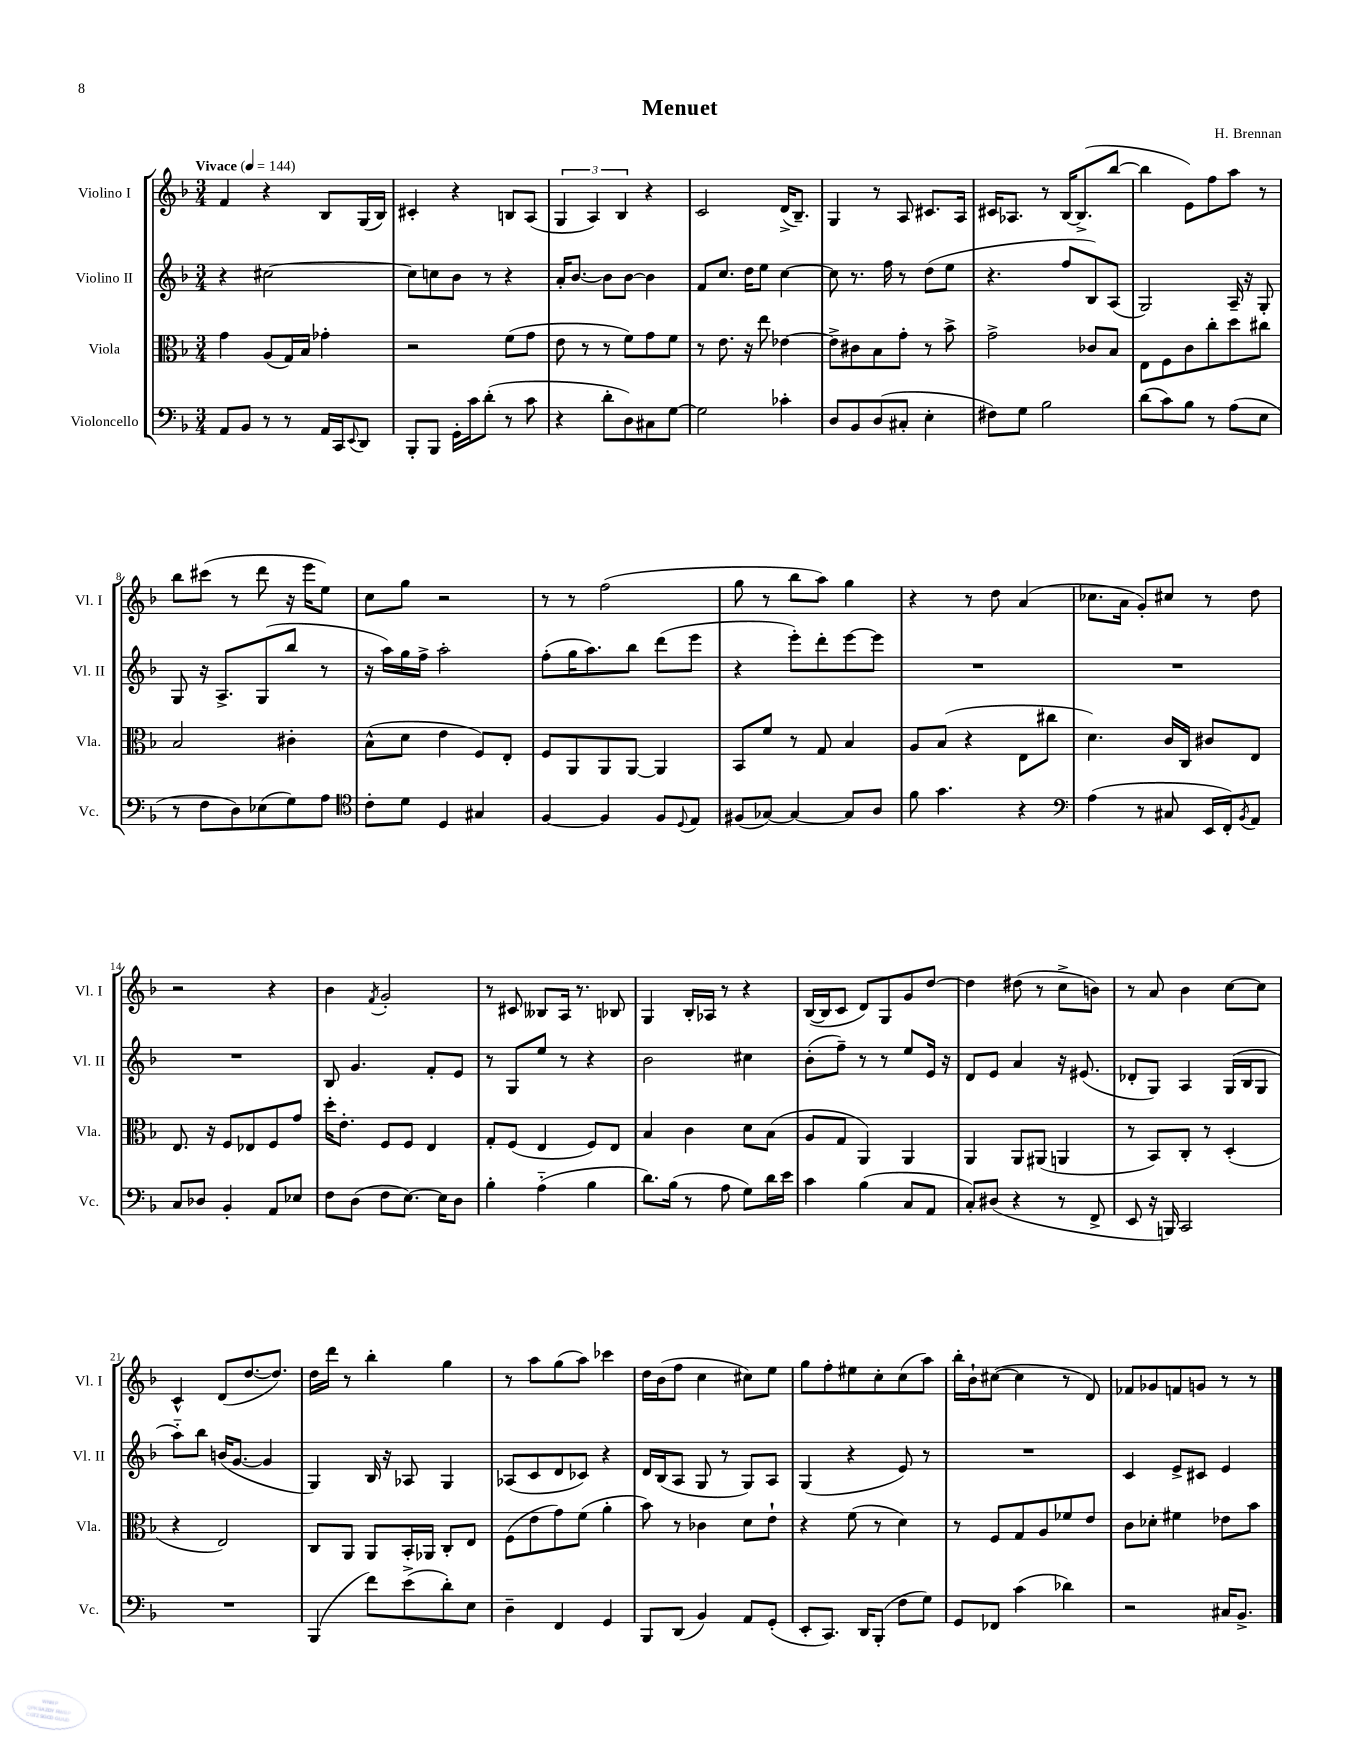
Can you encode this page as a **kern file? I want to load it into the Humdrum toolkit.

**kern	**kern	**kern	**kern
*staff4	*staff3	*staff2	*staff1
*clefF4	*clefC3	*clefG2	*clefG2
*k[b-]	*k[b-]	*k[b-]	*k[b-]
*M3/4	*M3/4	*M3/4	*M3/4
*MM144	*MM144	*MM144	*MM144
8AA	4g	4r	4f
8BB-	.	.	.
8r	(8A	[2cc#	4r
8r	16G)	.	.
.	16B-	.	.
16AA	4g-'	.	8B-
16CC	.	.	.
8qqEE	.	.	.
8DD	.	.	(16G
.	.	.	16B-)
=	=	=	=
8BBB-'	2r	8cc#]	4c#'
8BBB-	.	8cc	.
16GG'	.	8b-	4r
16c	.	.	.
(8d'	.	8r	.
8r	(8f	4r	8B
8c	8g	.	(8A
=	=	=	=
4r	8e	16a'	6G
.	.	[8.b-	.
.	8r	.	.
.	.	.	6A)
8d'	8r	8b-]	.
.	.	.	6B-
8D)	8f)	[8b-	.
8C#	8g	4b-]	4r
[8G	8f	.	.
=	=	=	=
2G]	8r	8f	2c
.	8.e	8.cc	.
.	16r	16dd	.
.	8ee	8ee	.
4c-'	[4e-	[4cc	(16d^
.	.	.	8.B-~)
=	=	=	=
8D	8e-^]	8cc]	4G
8BB-	8c#	8.r	.
(8D	8B-	.	8r
.	.	16ff	.
8C#'	8g'	8r	8A
4E'	8r	(8dd	8.c#
.	8b-^	8ee	.
.	.	.	16A
=	=	=	=
8F#)	2g^	4.r	16c#
.	.	.	8.A-
8G	.	.	.
2B-	.	.	8r
.	.	8ff	[16B-
.	.	.	(8.B-^]
.	8c-	8B-)	.
.	8B-	(8A	[8bb-
=	=	=	=
(8d	8E	2G)	4bb-]
8c)	8F	.	.
8B-	8c	.	8e)
8r	8cc'	.	8ff
(8A	8dd	16A~	8aa
.	.	16r	.
8E	8cc#	8G'	8r
=	=	=	=
8r	2B-	8G	8bb-
8F	.	16r	(8ccc#
.	.	8.A^	.
8D)	.	.	8r
(8E-	.	(8G	8ddd
8G)	4c#'	8bb-	16r
.	.	.	16eee
8A	.	8r	8ee)
=	=	=	=
*clefC4	*	*	*
8c'	(8B-^^	16r	8cc
.	.	16aa)	.
8d	8d	16gg	8gg
.	.	16ff^	.
4D	4e	2aa'	2r
4G#	8F)	.	.
.	8E'	.	.
=	=	=	=
[4F	8F	(8ff'	8r
.	8AA	16gg	8r
.	.	8.aa)	.
4F]	8AA	.	(2ff
.	[8AA	8bb-	.
8F	4AA]	(8ddd	.
8qqD	.	.	.
8E	.	8eee	.
=	=	=	=
(8F#	8BB-	4r	8gg
[8G-)	8f	.	8r
4G-_	8r	8eee')	8bb-
.	8G	8ddd'	8aa)
8G-]	4B-	[8eee	4gg
8A	.	8eee]	.
=	=	=	=
8f	8A	2.r	4r
4.g	(8B-	.	.
.	4r	.	8r
.	.	.	8dd
4r	8E	.	(4a
.	8cc#	.	.
=	=	=	=
*clefF4	*	*	*
(4A	4.d)	2.r	8.cc-
.	.	.	16a
8r	.	.	8g')
8C#	16c	.	8cc#
.	16C	.	.
16EE	8c#	.	8r
16FF')	.	.	.
8qBB-	.	.	.
8AA	8E	.	8dd
=	=	=	=
8C	8.E	2.r	2r
8D-	.	.	.
.	16r	.	.
4BB-'	8F	.	.
.	8E-	.	.
8AA	8F	.	4r
8E-	8g	.	.
=	=	=	=
8F	16dd'	8B-	4b-
.	8.e'	.	.
(8D	.	4.g	.
.	.	.	8qf
8F	8F	.	2g'
[8.E)	8F	.	.
.	4E	8f'	.
16E]	.	.	.
8D	.	8e	.
=	=	=	=
4B-'	8G'	8r	8r
.	(8F	8G	8c#
(4A'~	4E	8ee	8B--
.	.	8r	16A
.	.	.	8.r
4B-	8F)	4r	.
.	8E	.	8B-
=	=	=	=
8.d)	4B-	2b-	4G
(16B-	.	.	.
8r	4c	.	16B-'
.	.	.	16A-
8A	.	.	8r
8G)	8d	4cc#	4r
16d	(8B-	.	.
16e	.	.	.
=	=	=	=
4c	8A	(8b-'	([16B-
.	.	.	16B-]
.	8G	8ff~)	8c
(4B-	4AA)	8r	8d)
.	.	8r	8G
8C	4AA	8ee	8g
8AA	.	16e	[8dd
.	.	16r	.
=	=	=	=
8C')	4AA	8d	4dd]
(8D#	.	8e	.
4r	8AA	4a	(8dd#
.	(8AA#	.	8r
8r	4AA	16r	8cc^
.	.	(8.e#	.
8FF^	.	.	8b)
=	=	=	=
8EE	8r	8d-'	8r
16r	8BB-)	8G)	8a
16BBB)	.	.	.
2CC	8C'	4A	4b-
.	8r	.	.
.	(4D'	(16G	[8cc
.	.	16B-	.
.	.	8G	8cc]
=	=	=	=
2.r	4r	8aa'~)	4c^^
.	.	8bb-	.
.	2E)	(16b	(8d
.	.	[8.g	.
.	.	.	[8.dd
.	.	4g]	.
.	.	.	8.dd])
=	=	=	=
(4BBB-	8C	4G)	16dd
.	.	.	16ddd
.	8AA	.	8r
8f)	8AA	16B-	4bb-'
.	.	16r	.
(8e^	16BB-'	8A-	.
.	16AA-	.	.
8d')	8C'	4G	4gg
8E	8E	.	.
=	=	=	=
4D~	(8F	(8A-	8r
.	8e	8c	8aa
4FF	8g)	8d	(8gg
.	(8f	8c-)	8aa)
4GG	4a'	4r	4ccc-
=	=	=	=
8BBB-	8b-)	16d	16dd
.	.	(16B-	(16b-
(8DD	8r	8A	8ff
4BB-)	4c-	8G	4cc
.	.	8r	.
8AA	8d	8G)	8cc#)
(8GG'	8e`	8A	8ee
=	=	=	=
8EE'	4r	(4G	8gg
8.CC)	.	.	8ff'
.	(8f	4r	8ee#
16DD	.	.	.
(8BBB-'	8r	.	8cc'
8F	4d)	8e)	(8cc
8G)	.	8r	8aa)
=	=	=	=
8GG	8r	2.r	16bb-'
.	.	.	16b-`
8FF-	8F	.	([8cc#
(4c	8G	.	4cc#]
.	8A	.	.
4d-)	8f-	.	8r
.	8e	.	8d)
=	=	=	=
2r	8c	4c	8f-
.	8d-'	.	8g-
.	4f#	8e^	8f
.	.	8c#	8g
16C#	8e-	4e	8r
8.BB-^	.	.	.
.	8b-	.	8r
==	==	==	==
*-	*-	*-	*-
